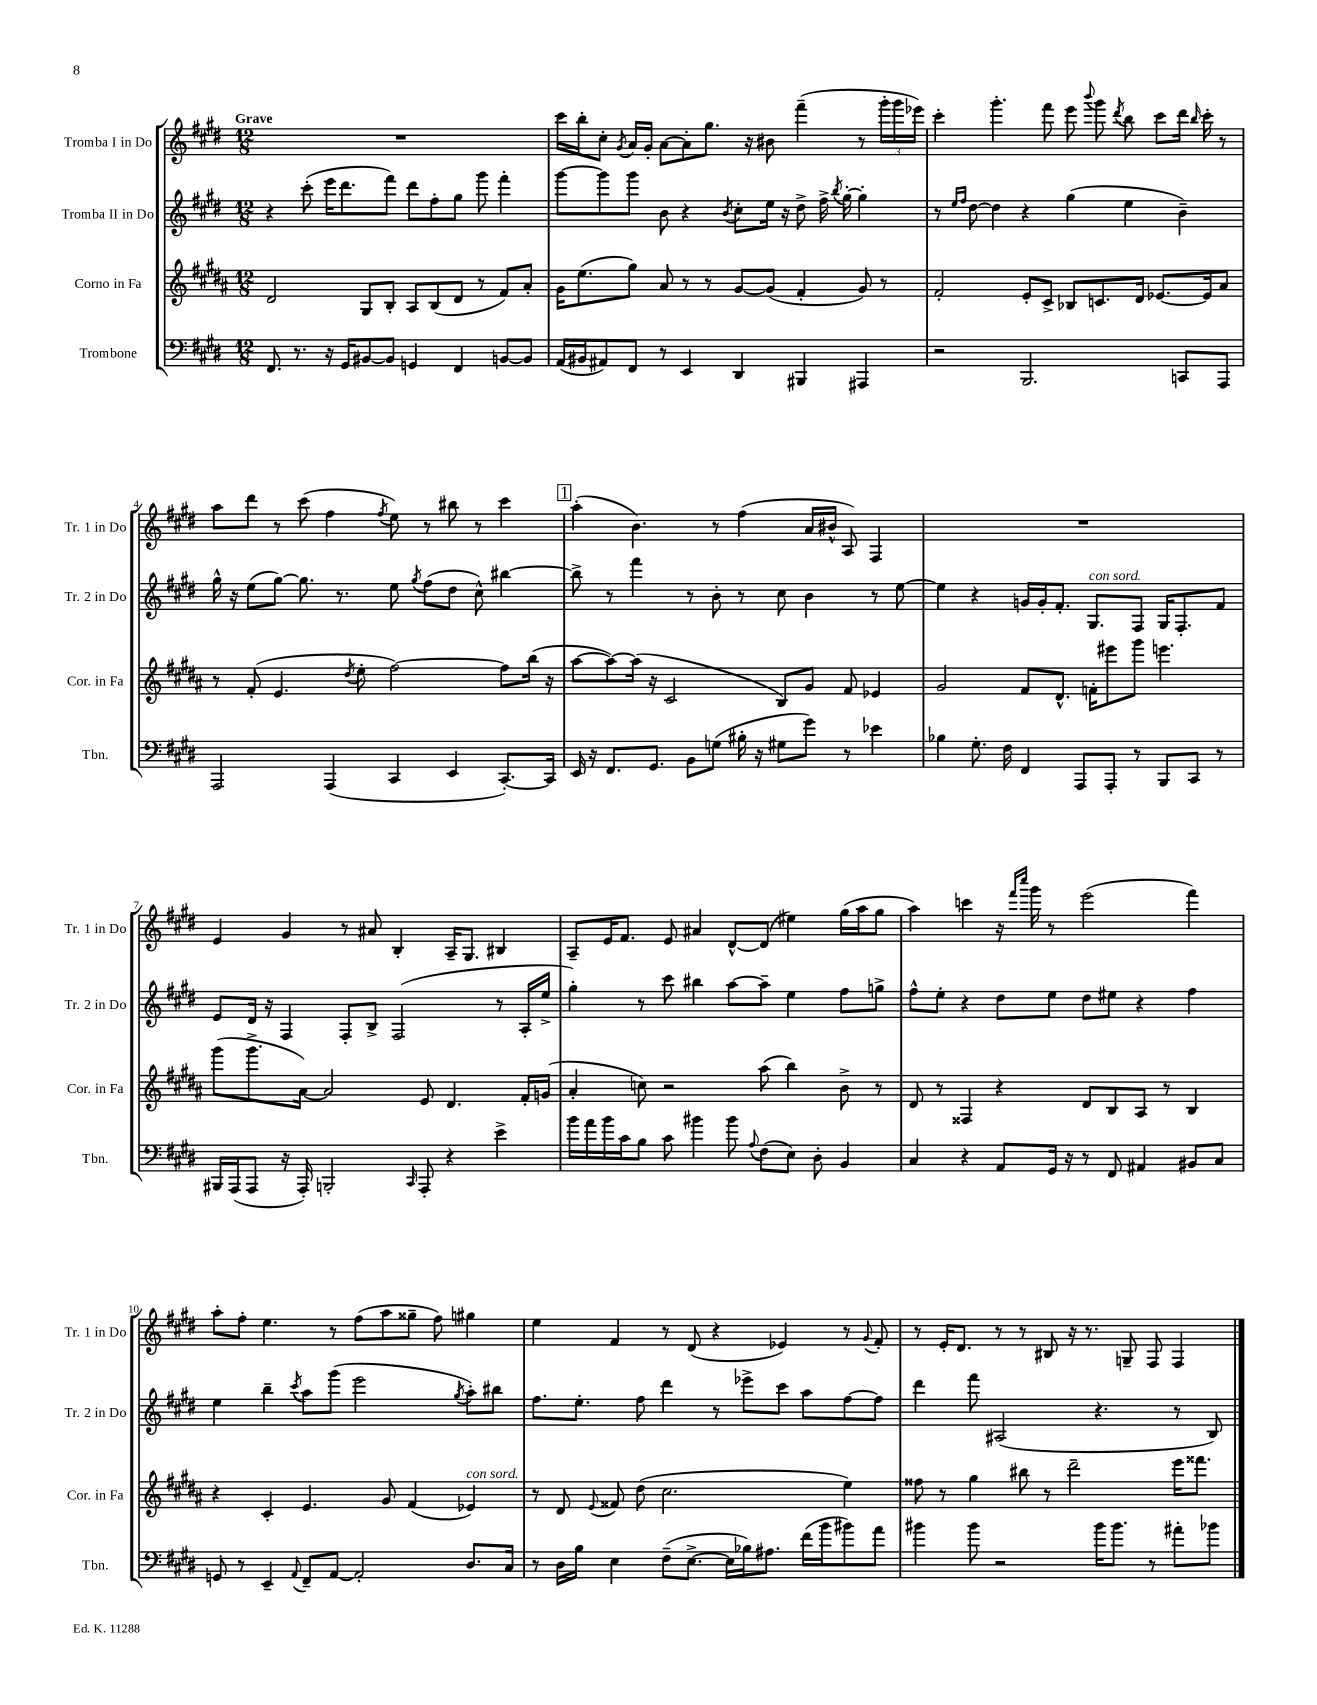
<<
\new StaffGroup <<
\new Staff = "s0" \with { instrumentName = "Tromba I in Do" shortInstrumentName = "Tr. 1 in Do" } {
    \clef treble \key e \major \numericTimeSignature \time 12/8 \tempo "Grave"
    \autoBeamOff R1. |
    cis'''16[ b''16-. cis''8]-. \acciaccatura { gis'8 } a'16[ gis'16]-. a'8[~ a'8-. gis''8.] r16 bis'8 fis'''4--( r8 \tuplet 3/2 { gis'''16[-. gis'''16 ees'''16]) } |
    cis'''4-. gis'''4.-. fis'''8 e'''8 \appoggiatura { b'''8 } gis'''8 \acciaccatura { dis'''8 } b''8 cis'''8[ dis'''16] \grace { b''16 } cis'''16-. r8 |
    a''8[ dis'''8] r8 cis'''8( fis''4 \acciaccatura { fis''8 } e''8) r8 bis''8 r8 cis'''4 |
    \mark \markup { \box "1" } a''4-.( b'4.) r8 fis''4( a'16[ bis'16]-^ a8) fis4 |
    R1. |
    e'4 gis'4 r8 ais'8 b4-. a16[-- gis8.] bis4 |
    a8[-- e'16 fis'8.] e'8 ais'4 dis'8[~-^ dis'8]( eis''4) gis''16[( a''16 gis''8] |
    a''4) c'''4 r16 \grace { fis'''16[ cis''''16] } gis'''16 r8 e'''2( fis'''4) |
    a''8[-. fis''8]-. e''4. r8 fis''8[( a''8 gisis''8]-- fis''8) gis''4 |
    e''4 fis'4 r8 dis'8( r4 ees'4) r8 \appoggiatura { gis'8 } fis'8-. |
    r8 e'16[-. dis'8.] r8 r8 bis8 r16 r8. g8-- fis8 fis4 \bar "|." |
}
\new Staff = "s1" \with { instrumentName = "Tromba II in Do" shortInstrumentName = "Tr. 2 in Do" } {
    \clef treble \key e \major \numericTimeSignature \time 12/8
    \autoBeamOff r4 cis'''8-.( e'''16[ dis'''8. fis'''8]) dis'''8[ fis''8-. gis''8] gis'''8 fis'''4-. |
    gis'''8[~ gis'''8 gis'''8] b'8 r4 \acciaccatura { b'8 } cis''8[-. e''16] r16 dis''8-> fis''16-> \acciaccatura { b''8 } gis''16~-. gis''4-. |
    r8 \grace { e''16[ fis''16] } dis''8~ dis''4 r4 gis''4( e''4 b'4--) |
    gis''16-^ r16 e''8[( gis''8]~) gis''8. r8. e''8 \acciaccatura { gis''8 } fis''8[( dis''8] cis''8-^) bis''4~ |
    \mark \markup { \box "1" } bis''8-> r8 fis'''4 r8 b'8-. r8 cis''8 b'4 r8 e''8~ |
    e''4 r4 g'16[ g'16-. fis'8.]-. gis8.[^\markup { \italic "con sord." } fis8] gis16[ fis8.-. fis'8] |
    e'8[ dis'16] r16 fis4 fis8[-. b8]-> fis2( r8 a16[-. e''16]-> |
    gis''4-.) r8 cis'''8 bis''4 a''8[~ a''8]-- e''4 fis''8[ g''8]-> |
    fis''8[-^ e''8]-. r4 dis''8[ e''8] dis''8[ eis''8] r4 fis''4 |
    e''4 b''4-- \acciaccatura { cis'''8 } a''8[ gis'''8]( e'''2 \acciaccatura { gis''8 } a''8[-.) bis''8] |
    fis''8.[ e''8.]-. fis''8 dis'''4 r8 ees'''8[-> cis'''8] a''8[ fis''8~ fis''8] |
    dis'''4 fis'''8 ais2( r4. r8 b8) \bar "|." |
}
\new Staff = "s2" \with { instrumentName = "Corno in Fa" shortInstrumentName = "Cor. in Fa" } {
    \clef treble \key b \major \numericTimeSignature \time 12/8
    \autoBeamOff dis'2 gis8[ b8]-. ais8[ b8( dis'8] r8 fis'8[) ais'8]-. |
    gis'16[ e''8.( gis''8]) ais'8 r8 r8 gis'8[~ gis'8]( fis'4-. gis'8) r8 |
    fis'2-. e'8[-. cis'8]-> bes8[ c'8. dis'16] ees'8.[~ ees'16 ais'8] |
    r8 fis'8-.( e'4. \acciaccatura { dis''8 } e''8-. fis''2~) fis''8[ b''16]( r16 |
    \mark \markup { \box "1" } ais''8[~ ais''8~) ais''16]( r16 cis'2 b8[) gis'8] fis'8 ees'4 |
    gis'2 fis'8[ dis'8.]-^ f'16[-. eis'''8 gis'''8] e'''4. |
    gis'''8[( gis'''8.-> ais'16]~) ais'2 e'8 dis'4. fis'16[-. g'16]( |
    ais'4-. c''8) r2 ais''8( b''4) b'8-> r8 |
    dis'8 r8 fisis4 r4 dis'8[ b8 ais8] r8 b4 |
    r4 cis'4-. e'4. gis'8 fis'4( ees'4^\markup { \italic "con sord." }) |
    r8 dis'8 \appoggiatura { e'8 } fisis'8 dis''8( cis''2. e''4) |
    fisis''8 r8 gis''4 bis''8 r8 dis'''2-- e'''16[ fisis'''8.] \bar "|." |
}
\new Staff = "s3" \with { instrumentName = "Trombone" shortInstrumentName = "Tbn." } {
    \clef bass \key e \major \numericTimeSignature \time 12/8
    \autoBeamOff fis,8. r8. r16 gis,16[ bis,8~ bis,8] g,4 fis,4 b,8[~ b,8] |
    a,16[( bis,16 ais,8) fis,8] r8 e,4 dis,4 bis,,4 ais,,4 |
    r2 b,,2. c,8[ a,,8] |
    a,,2 a,,4( cis,4 e,4 cis,8.[~-.) cis,16] |
    \mark \markup { \box "1" } e,16 r16 fis,8.[ gis,8.] b,8[ g8]( bis16-. r16 gis8[ gis'8]) r8 ees'4 |
    bes4 gis8.-. fis16 fis,4 a,,8[ a,,8]-. r8 b,,8[ cis,8] r8 |
    bis,,16[ a,,16( a,,8] r16 a,,16-.) b,,2-. \grace { cis,16 } a,,8-. r4 e'4-> |
    b'16[ a'16 b'16 cis'16 b8] cis'8 bis'4 bis'8 \appoggiatura { a8 } fis8[( e8]) dis8-. b,4 |
    cis4 r4 a,8[ gis,16] r16 r8 fis,8 ais,4 bis,8[ cis8] |
    g,8 r8 e,4-- \appoggiatura { a,8 } fis,8[-- a,8]~ a,2-. dis8.[ cis16] |
    r8 dis16[ b16] e4 fis8[--( e8.]~-> e16[ bes16) ais8.] fis'16[( b'16 bis'8) a'8] |
    bis'4 bis'8 r2 bis'16[ bis'8.] r8 ais'8[-. bes'8] \bar "|." |
}
>>
>>
